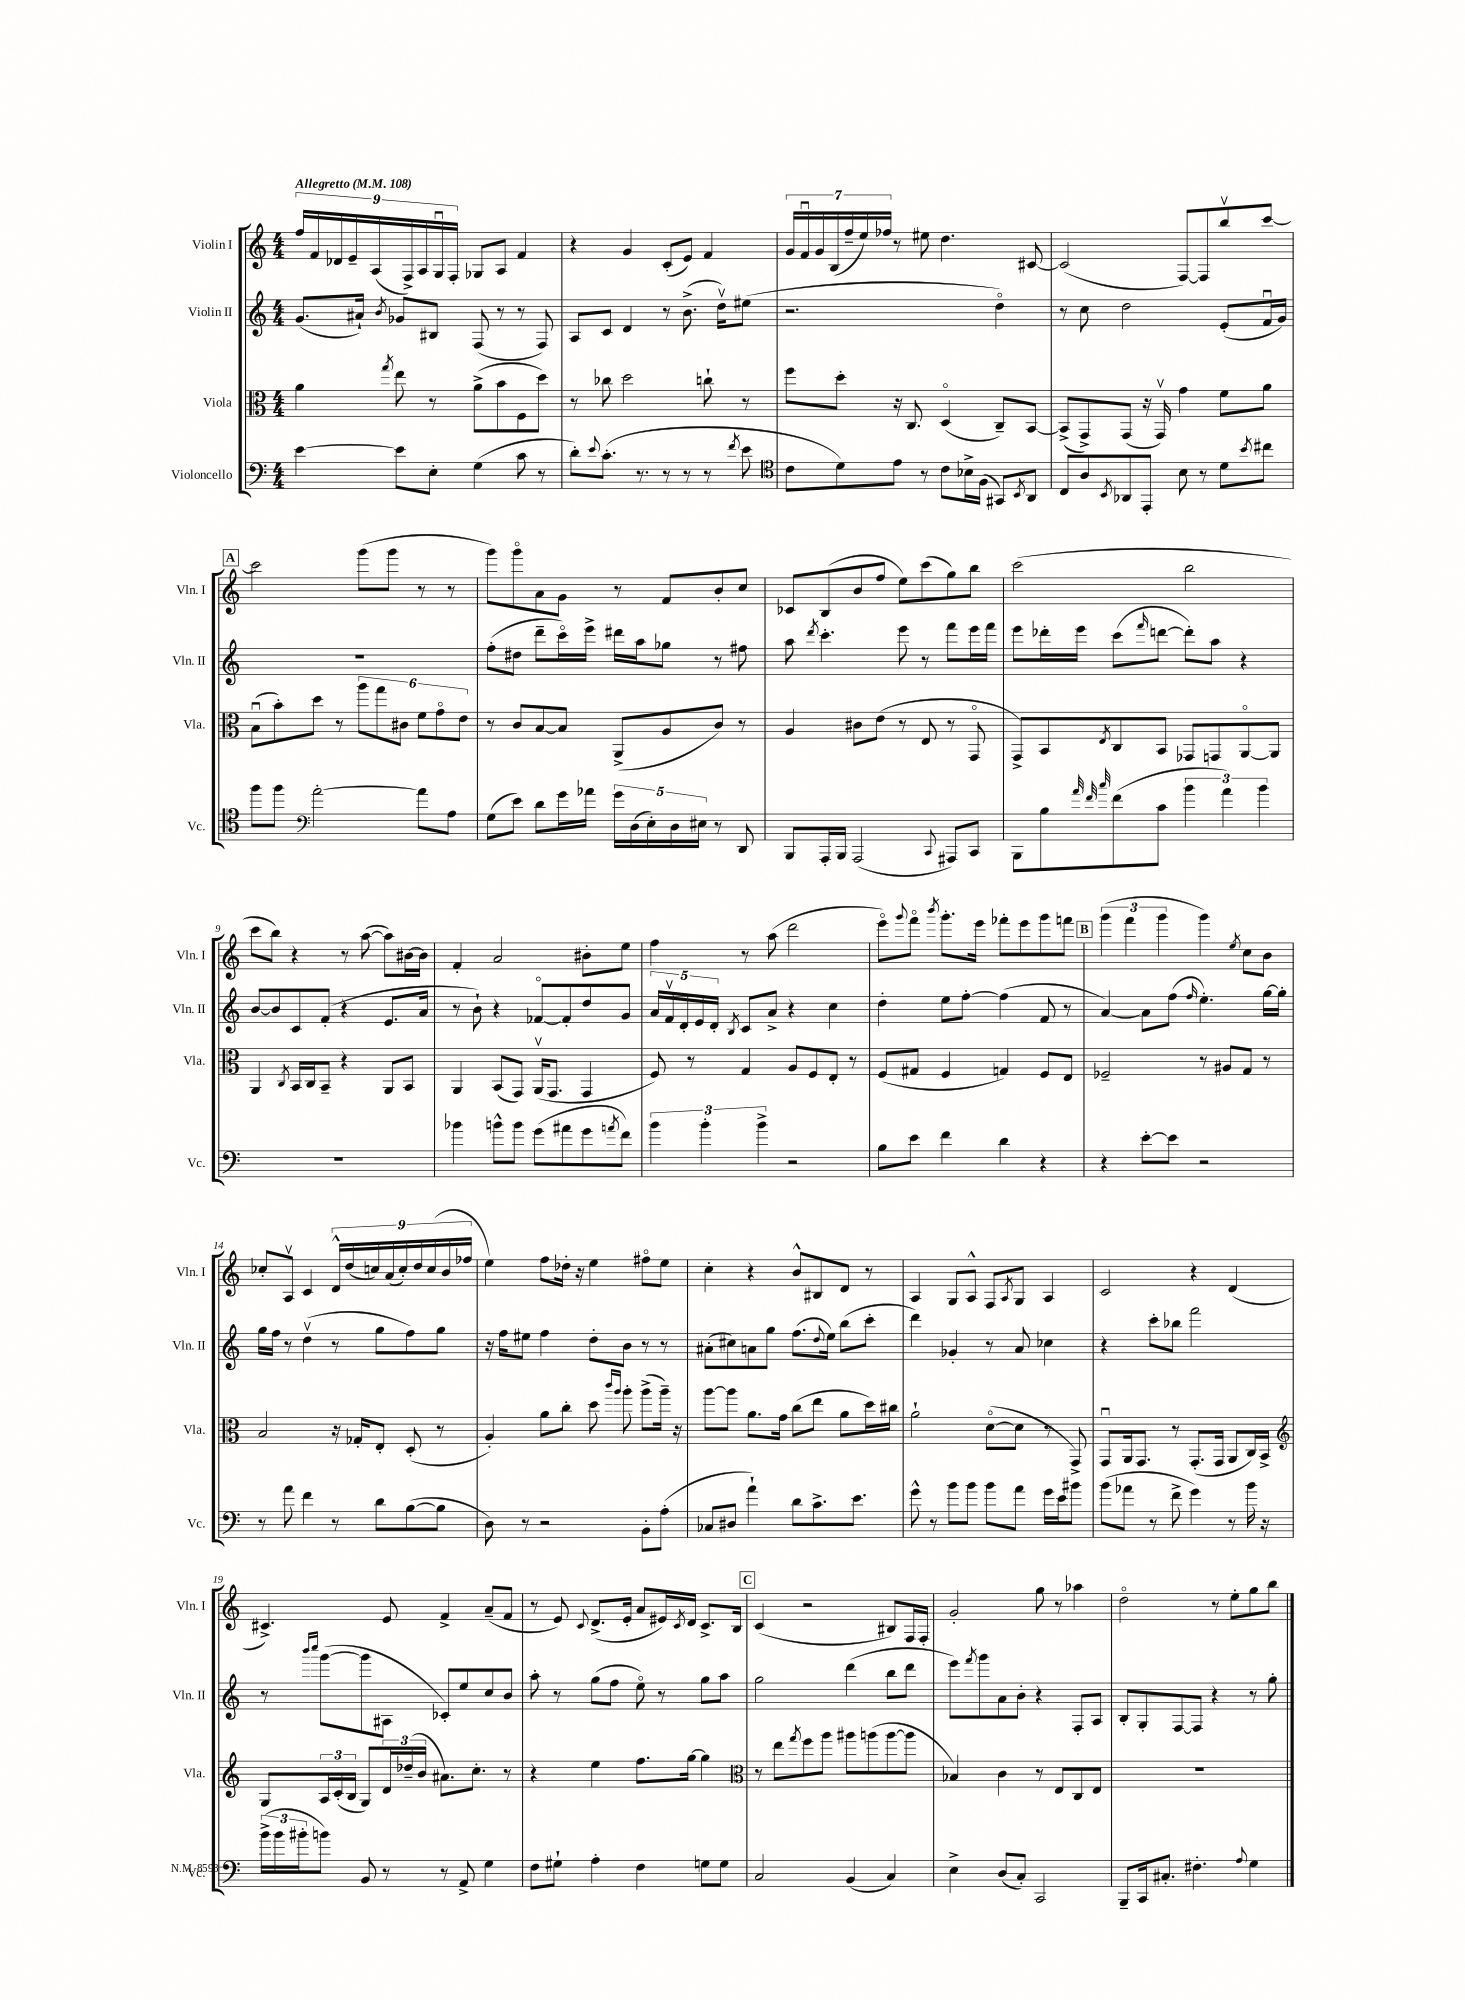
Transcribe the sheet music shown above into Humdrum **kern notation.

**kern	**kern	**kern	**kern
*part4	*part3	*part2	*part1
*staff4	*staff3	*staff2	*staff1
*I"Violoncello	*I"Viola	*I"Violin II	*I"Violin I
*I'Vc.	*I'Vla.	*I'Vln. II	*I'Vln. I
*clefF4	*clefC3	*clefG2	*clefG2
*k[]	*k[]	*k[]	*k[]
*M4/4	*M4/4	*M4/4	*M4/4
*MM108	*MM108	*MM108	*MM108
=1	=1	=1	=1
!	!	!	!LO:TX:a:B:t=Allegretto
[4e\	4a\	(8.g/L	18ff/LL
.	.	.	18f/
.	.	.	18d-X/
.	.	.	18e~/
.	.	16a#X`/Jk)	.
.	.	.	(18A/
.	8qgg/	8qb/	.
8e\L]	8ee\	8g-X/L	.
.	.	.	18F^/)
.	.	.	18A/
8E'\J	8r	8B#X/J	.
.	.	.	18Gu/
.	.	.	18F'/JJ
(4G\	(8a^\L	(8F/	8G-X/L
.	8b\	8r	8A/J
8c\	8F\	8r	4f/
8r	8dd\J)	8F/)	.
=2	=2	=2	=2
8d'\L)	8r	8A/L	4r
8qqe/	.	.	.
(8.c'\J	8cc-X\	8c/J	.
.	2dd\	4d/	4g/
8.r	.	.	.
8r	.	8r	(8c'/L
8r	.	(8.b^\	8e/J)
8r	8ccn`\	.	4f/
.	.	16ddv\KL)	.
8qf/	.	.	.
8e\	8r	(8ee#X\J	.
=3	=3	=3	=3
*clefC4	*	*	*
8c\L	8ff\L	2.r	28g/LL
.	.	.	28fu/
.	.	.	28g/
.	.	.	(28B/
8d\)	8dd'\J	.	.
.	.	.	28ff~/
.	.	.	28ee/)
.	.	.	28ff-X/JJ
8e\J	16r	.	8r
.	8.C/	.	.
8r	.	.	8ee#X\
8c\L	(4D/	.	4.dd\
16B-X^\L	.	.	.
(16F\JJ	.	.	.
8GG#X/L)	8C~/L)	4dd\)	.
8qBB/	.	.	.
8AA/J	[8BB/J	.	[8c#X/
=4	=4	=4	=4
8C/L	(8BB^/L]	8r	(2c#/]
8A/	8GG^/)	8cc\	.
8qBB/	.	.	.
8AA-X/	(8GG/J	2dd\	.
8EE'/J	16r	.	.
.	16GGv/)	.	.
8B\	4g\	.	[8F/L)
8r	.	.	8F/]
8d\L	8f\L	(8e'/L	8bbv/
8qb/	.	.	.
8cc#X\J	8a\J	16fu/L	[8ccc/J
.	.	16g/JJ)	.
!!LO:LB:g=z
!!LO:REH:place=s1:t=A
=5	=5	=5	=5
8ff\L	(8Bu\L	1r	2ccc\]
8ff\J	8b'\)	.	.
*clefF4	*	*	*
[2a'\	8dd\J	.	.
.	8r	.	.
.	12aa\L	.	(8ggg\L
.	12gg\	.	.
.	.	.	8ggg\J
.	12c#X\J	.	.
8a\L]	12f\L	.	8r
.	12g\	.	.
8A\J	.	.	8r
.	12e\J	.	.
=6	=6	=6	=6
(8G\L	8r	(8ff'\L	8ggg\L)
8e\J)	8c/L	8dd#X\J	8ggg\
8d\L	[8B/	8ddd~\L	8a\
16g\L	8B/J]	16ccc\L)	8g\J
16a-X\JJ	.	16eee^\JJ	.
20g\LL	(8AA^/L	16ddd#X\LL	8r
(20D\	.	.	.
.	.	16aa\J	.
20E'\)	.	.	.
.	8A/	8gg-X\J	8f/L
20D\	.	.	.
20E#X\JJ	.	.	.
8r	8c/J)	8r	8b'/
8DD/	8r	8ff#X\	8cc/J
=7	=7	=7	=7
8BBB/L	4A/	8aa\	8c-X/L
.	.	8qddd/	.
16AAA'/L	.	4.ccc'\	(8B/
16BBB/JJ	.	.	.
(2AAA/	8c#X\L	.	8b/
.	(8e\J	.	8ff/J
.	8r	8eee\	8ee\L)
.	8E/	8r	(8ccc\
8qqCC/	.	.	.
8AAA#X/L)	8r	8fff\L	8gg\)
8CC/J	8GG/	16eee\L	8bb\J
.	.	16fff\JJ	.
=8	=8	=8	=8
8BBB\L	8GG^/L)	8eee\L	(2ccc\
8B\	8BB/	16ddd-X'\L	.
.	.	16eee\JJ	.
32qqa/	.	.	.
32qqf/	.	.	.
32qqcc/	8qE/	.	.
(8f\	8C/	(8ccc\L	.
.	.	16qqfff/	.
8c\J	8BB/J	[8dddn\J	.
6b\	8GG-X/L	8ddd'\L])	2bb\
.	8GGn/	8aa\J	.
6a\)	.	.	.
.	[8AA/	4r	.
6b\	.	.	.
.	8AA/J]	.	.
!!LO:LB:g=z
=9	=9	=9	=9
1r	4AA/	[8b/L	8ccc\L
.	.	8b/]	8bb\J)
.	8qC/	.	.
.	16BB/LL	8c/	4r
.	16C/J	.	.
.	8BB~/J	(8f'/J	.
.	4r	4r	8r
.	.	.	([8aa\
.	8AA/L	8.e/L	8aa\L])
.	8BB/J	.	[16b#X\L
.	.	16a/Jk	16b#\JJ]
=10	=10	=10	=10
4b-X\	4AA/	8r	4f'/
.	.	8b`\)	.
8bn^^\L	(8BB/L	4r	2a/
8b\J	8GG/J)	.	.
(8g\L	(16AAv/KL	[8f-X/L	.
.	8.GG/J	.	.
8a#X\	.	8f-'/]	.
8g\	4GG/	8dd/	8b#X'\L
8qan/	.	.	.
8f\J)	.	8g/J	8ee\J
=11	=11	=11	=11
6b\	8F/)	20a/LL	4ff\
.	.	20fv/	.
.	.	20d'/	.
.	8r	.	.
.	.	20e/	.
6b'\	.	.	.
.	.	20d'/JJ	.
.	.	8qB/	.
.	4G/	8c/L	8r
6b^\	.	.	.
.	.	8a^/J	(8aa\
2r	8A/L	4r	2ddd\
.	8F/	.	.
.	8E'/J	4cc\	.
.	8r	.	.
=12	=12	=12	=12
8B\L	(8F/L	4dd'\	8eee\L)
.	.	.	8qqggg/
8e\J	8G#X/J	.	8fff\J
.	.	.	8qbbb/
4f\	4F/	8ee\L	8.ggg'\L
.	.	[8ff'\J	.
.	.	.	16eee\Jk
4d\	4Gn/)	(4ff\]	8fff-X'\L
.	.	.	8eee\
4r	8F/L	8f/	8ggg\
.	8E/J	8r	8fffn\J
!!LO:REH:place=s1:t=B
=13	=13	=13	=13
4r	2F-X~/	[4a/)	(6ggg\
.	.	.	6fff\
[8e'\L	.	8a\L]	.
.	.	.	6ggg\
8e\J]	.	(8ff\J	.
.	.	16qqff/	.
2r	8r	4.ee'\)	4ggg\)
.	8A#X/L	.	.
.	.	.	8qee/
.	8G/J	.	8cc\L
.	8r	[16gg\LL	8b\J
.	.	16gg'\JJ]	.
!!LO:LB:g=z
=14	=14	=14	=14
8r	2B/	16gg\LL	8cc-X'/L
.	.	16ff\JJ	.
8a\	.	8r	8Av/J
4f\	.	(4ddv\	4c/
8r	16r	8r	18d^^/LL
.	.	.	(18dd/
.	16G-X'/KL	.	.
.	.	.	18ccn/)
8d\L	8E'/J	8gg\L	.
.	.	.	(18a/
.	.	.	18cc'/)
([8B\	(8D'/	8ff\)	.
.	.	.	18dd/
.	.	.	(18cc/
8B\J]	8r	8gg\J	.
.	.	.	18b/
.	.	.	18ff-X/JJ
=15	=15	=15	=15
8D\)	4A'/)	16r	4ee\)
.	.	16ff\KL	.
8r	.	8ee#X\J	.
2r	8a\L	4ff\	8ff\L
.	8cc'\J	.	16dd-X'\Jk
.	.	.	16r
.	8dd\	8dd'\L	4ee\
.	16qqccc/LL	.	.
.	16qqaa/JJ	.	.
.	8aa'\	8b\J	.
8BB'\L	(8aa^\L	8r	8ff#X\L
(8A'\J	16aa~\Jk)	8r	8ee\J
.	16r	.	.
=16	=16	=16	=16
8C-X/L	[8aa\L	(8a#X'\L	4cc'\
8D#X/J	8aa\J]	8cc#X\)	.
4a`\)	8.a\L	8an\	4r
.	.	8gg\J	.
.	16g\Jk	.	.
8d\L	(8cc\L	(8.ff\L	8b^^/L
8.c^\	8ee\J	.	8B#X/
.	.	8qqdd/	.
.	.	16ee\Jk)	.
.	8a\L	(8bb\L	8d/J
8.e\J	.	.	.
.	16dd\L)	8ccc'\J	8r
.	16cc#X\JJ	.	.
=17	=17	=17	=17
8g^^\	2a`\	4ddd\)	4A/
8r	.	.	.
8b\L	.	4g-X'/	8G/L
8b\J	.	.	8A^^/J
8b\L	([8d\L	8r	8F/L
.	.	.	8qA/
8a\J	8d\J]	8a/	8G/J
16g\LL	8r	4cc-X\	4A/
16e\J	.	.	.
8b#X\J	8GG^/)	.	.
=18	=18	=18	=18
(8b\L	8GGu/L	4r	2c/
8a-X\J	16AA/k	.	.
.	8.GG/J	.	.
8r	.	8ccc'\L	.
8f^\	8r	8bb-X\J	.
4g\)	(8.GG'/L	2fff\	4r
.	16GG/Jk	.	.
8r	8AA/L	.	(4d/
16b\	16C/L)	.	.
16r	16BB^/JJ	.	.
!!LO:LB:g=z
=19	=19	=19	=19
*	*clefG2	*	*
(24b^\LL	8G/L	8r	4.c#X^/)
24b\	.	.	.
24b#X'\J	.	.	.
.	.	16qqbbb/LL	.
.	.	16qqcccc/JJ	.
8bn\J)	24A/L	([8ggg\L	.
.	(24c'/	.	.
.	24B/JJ	.	.
8BB/	8G/L)	8ggg\]	.
8r	24d/L	8A#X\J	8e/
.	(24dd-X~/	.	.
.	24b/JJ	.	.
8r	8.a#X\L)	8c-X'/L)	4f^/
8AA^/	.	8ee/	.
.	8.cc'\J	.	.
4G\	.	8cc/	(8a~/L
.	8r	8b/J	8f/J
=20	=20	=20	=20
8F\L	4r	8aa'\	8r
8G#X`\J	.	8r	8e/)
.	.	.	8qqc/
4A'\	4ee\	(8gg\L	(8.d^/L
.	.	8ff\J	.
.	.	.	16e'/Jk
4F\	8.ff\L	8ee\)	8a/L
.	.	8r	16e#X/L)
.	.	.	8qc/
.	[16gg\Jk	.	16d/JJ
8Gn\L	4gg\]	8gg\L	8.c^/L
8G\J	.	8aa\J	.
.	.	.	16B/Jk
!!LO:REH:place=s1:t=C
=21	=21	=21	=21
*	*clefC3	*	*
2C/	8r	2gg\	(4c/
.	8ee\L	.	.
.	8qgg/	.	.
.	8ff\	.	2r
.	8aa\J	.	.
(4BB/	8aa#X\L	(4ddd\	.
.	(8aan\	.	.
4C/)	[8aa\	8bb\L	8B#X/L)
.	8aa\J]	8ddd\J	16F/L
.	.	.	16F'/JJ
=22	=22	=22	=22
4E^\	4B-X/)	8eee\L)	2g'/
.	.	8qfff/	.
.	.	8ggg\	.
(8D/L	4c\	8a\	.
8C'/J)	.	8b'\J	.
2CC/	8r	4r	8gg\
.	8E/L	.	8r
.	8C/	8F'/L	4aa-X\
.	8E/J	8A/J	.
=23	=23	=23	=23
8BBB~/L	1r	8B'/L	2dd\
16CC/k	.	8G'/	.
8.C#X'/J	.	.	.
.	.	[8F/	.
4.F#X'\	.	8F/J]	.
.	.	4r	8r
.	.	.	8ee'\L
8qqA/	.	.	.
4G\	.	8r	8gg\
.	.	8gg'\	8bb\J
==	==	==	==
*-	*-	*-	*-
